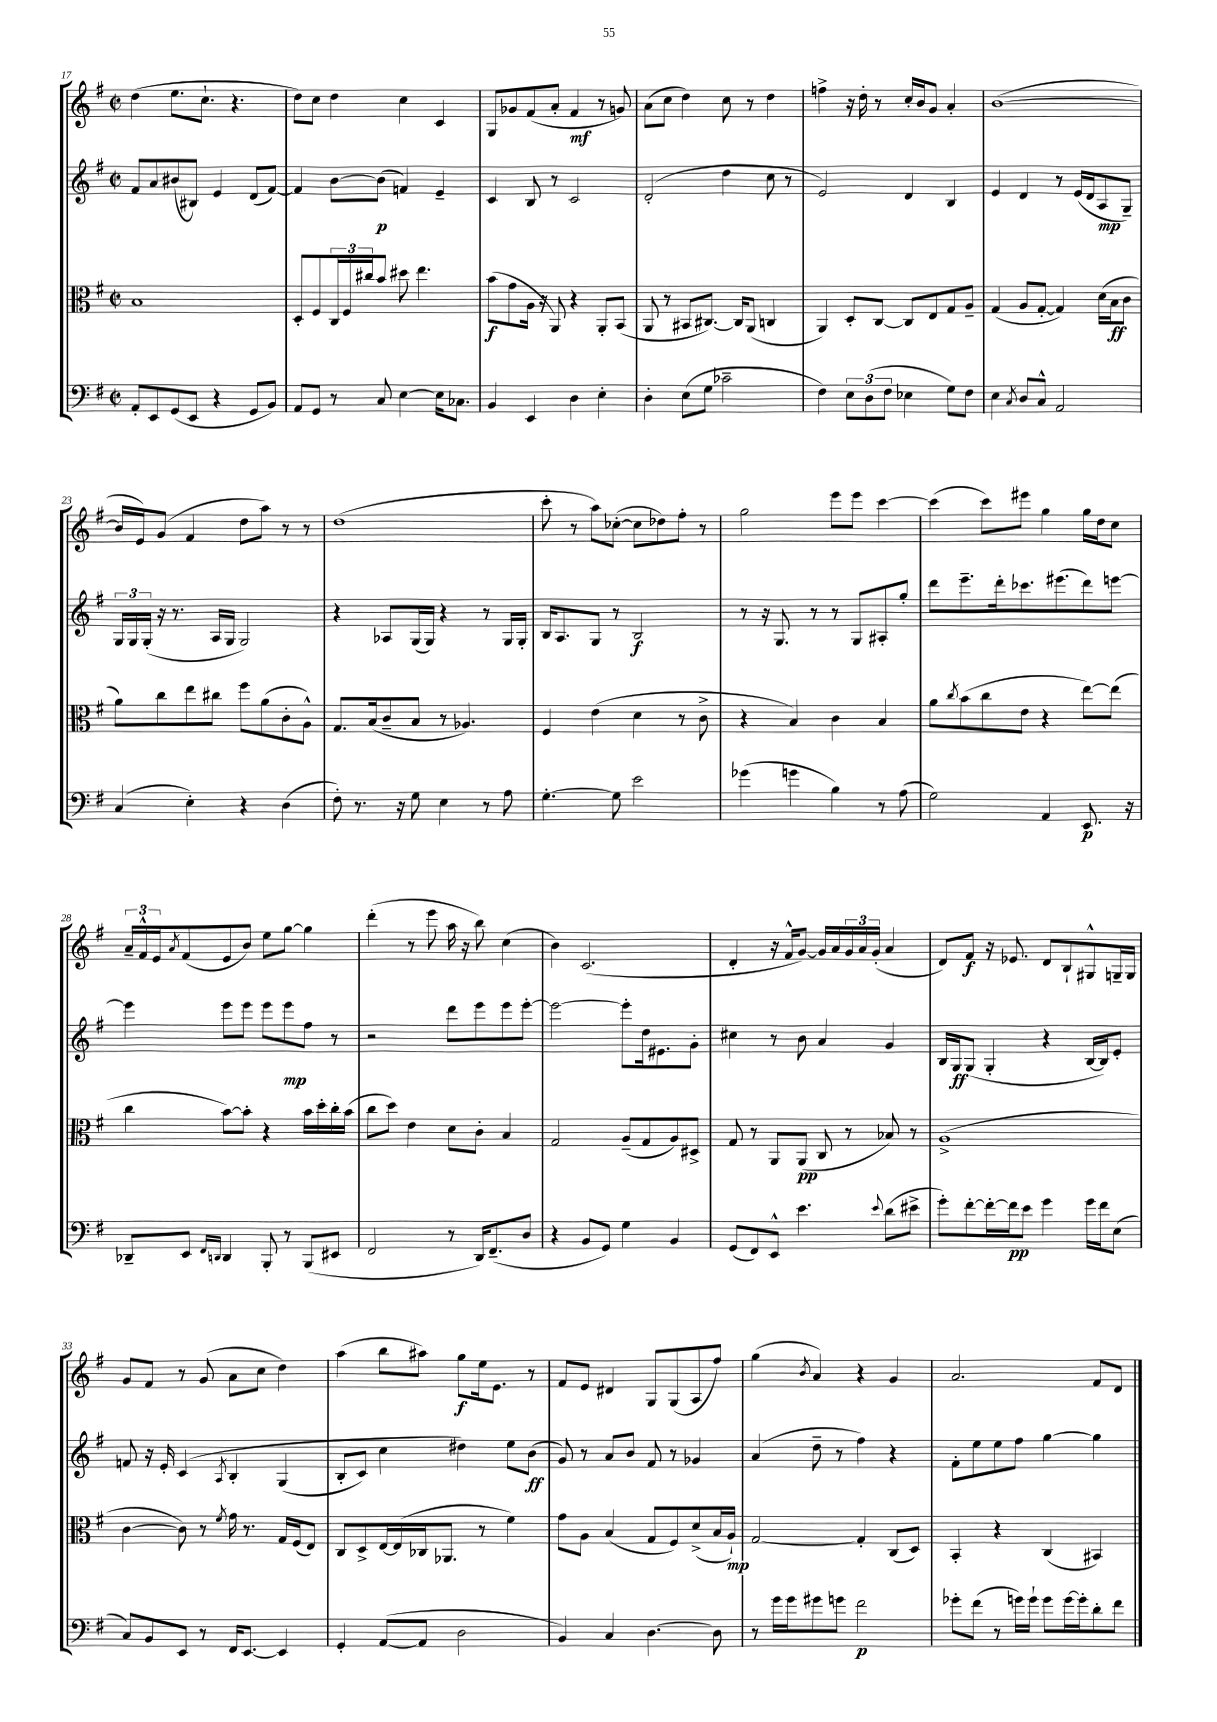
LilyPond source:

<<
\new StaffGroup <<
\new Staff = "s0" {
    \clef treble \key g \major \defaultTimeSignature \time 2/2
    d''4( e''8. c''8.-! r4. |
    d''8) c''8 d''4 c''4 c'4 |
    g8 ges'8 fis'8( a'8-. fis'4\mf r8 g'8) |
    a'8( c''8 d''4) c''8 r8 d''4 |
    f''4-> r16 d''16-. r8 c''16-. b'16 g'8 a'4-. |
    b'1~( |
    b'16 e'16) g'8( fis'4 d''8 a''8) r8 r8 |
    d''1( |
    c'''8-. r8 a''8) ces''8~-.( ces''8 des''8) fis''8-. r8 |
    g''2 e'''8 e'''8 c'''4~ |
    c'''4( c'''8) eis'''8 g''4 g''16 d''16 c''8 |
    \tuplet 3/2 { a'16-- fis'16-^ e'16 } \acciaccatura { a'8 } fis'8( e'8 b'8) e''8 g''8~ g''4 |
    d'''4-.( r8 e'''8 a''16 r16 b''8) c''4( |
    b'4) c'2.( |
    d'4-. r16 fis'16-^ g'8~) g'16 a'16 \tuplet 3/2 { g'16 a'16 g'16-.( } a'4 |
    d'8) fis'8\f r16 ees'8. d'8 b8-! gis8-^ g16-- g16 |
    g'8 fis'8 r8 g'8( a'8 c''8 d''4) |
    a''4( b''8 ais''8) g''8\f e''16 e'8. r8 |
    fis'8 e'8 dis'4 g8 g8( a8 fis''8) |
    g''4( \acciaccatura { b'8 } a'4) r4 g'4 |
    a'2. fis'8 d'8 \bar "|." |
}
\new Staff = "s1" {
    \clef treble \key g \major \defaultTimeSignature \time 2/2
    fis'8 a'8 bis'8( bis8) e'4 d'8( fis'8~) |
    fis'4 b'8~ b'8\p( f'4) e'4-- |
    c'4 b8 r8 c'2 |
    d'2-.( d''4 c''8 r8 |
    e'2) d'4 b4 |
    e'4 d'4 r8 e'16( d'16 a8\mp g8--) |
    \tuplet 3/2 { g16 g16 g16-.( } r16 r8. a16 g16 g2) |
    r4 aes8 g16( g16) r4 r8 g16 g16-. |
    b16 a8. g8 r8 b2\f |
    r8 r16 g8. r8 r8 g8 ais8-. g''8-. |
    d'''8 e'''8.-- d'''16-. ces'''8. eis'''8.( d'''8) e'''8~ |
    e'''4 e'''8 e'''8 e'''8 e'''8\mp fis''8 r8 |
    r2 d'''8 e'''8 e'''8 e'''8~-. |
    e'''2~ e'''8-. d''16 eis'8. g'8-. |
    cis''4 r8 b'8 a'4 g'4 |
    b16 g16\ff g8( g4-. r4 b16~ b16) e'8-. |
    f'8 r16 e'16-. c'4\( \acciaccatura { a8 } b4-. g4( |
    b8-. c'8) c''4 dis''4\) e''8 b'8\ff( |
    g'8) r8 a'8 b'8 fis'8 r8 ges'4 |
    a'4( d''8-- r8 fis''4) r4 |
    fis'8-. e''8 e''8 fis''8 g''4~ g''4 \bar "|." |
}
\new Staff = "s2" {
    \clef alto \key g \major \defaultTimeSignature \time 2/2
    b1 |
    d8-. fis8 \tuplet 3/2 { c16 fis16 cis''16 } b'8 dis''8 e''4. |
    b'8\f( g'8 a16 r16 a,8) r4 a,8-. b,8( |
    a,8 r8 bis,8 cis8.~) cis16 a,8( c4 |
    a,4) d8-. c8~ c8 e8 g8 a8-- |
    g4( a8 g8~-. g4) d'16( b16\ff c'8 |
    a'8) c''8 e''8 cis''8 fis''8 a'8( c'8-. a8-^) |
    g8. b16( c'8-- b8 r8 aes4.) |
    fis4 e'4( d'4 r8 c'8-> |
    r4 b4) c'4 b4 |
    a'8 \acciaccatura { c''8 } b'8( c''8 e'8 r4 e''8~) e''8( |
    c''4 b'8~) b'8-. r4 b'16 d''16-. c''16-. b'16( |
    c''8 d''8) e'4 d'8 c'8-. b4 |
    g2 a8--( g8 a8) dis8-> |
    g8 r8 a,8 a,8\pp( c8 r8 bes8) r8 |
    a1->( |
    c'4~ c'8) r8 \acciaccatura { fis'8 } g'16 r8. g16 fis16( e8) |
    c8 d8-> e16~ e16( ces16 aes,8. r8 fis'4) |
    g'8 a8 b4( g8 fis8) d'8->( b16 a16-!\mp) |
    g2~ g4-. c8( d8) |
    b,4-. r4 c4( bis,4) \bar "|." |
}
\new Staff = "s3" {
    \clef bass \key g \major \defaultTimeSignature \time 2/2
    a,8-. e,8 g,8( e,8 r4 g,8 b,8) |
    a,8 g,8 r8 c8 e4~ e16 ces8. |
    b,4 e,4 d4 e4-. |
    d4-. e8( g8 ces'2-- |
    fis4) \tuplet 3/2 { e8 d8( fis8 } ees4 g8) fis8 |
    e4 \acciaccatura { c8 } d8 c8-^ a,2 |
    c4( e4-.) r4 d4( |
    fis8-.) r8. r16 g8 e4 r8 a8 |
    g4.~-. g8 e'2 |
    ges'4( g'4 b4) r8 a8( |
    g2) a,4 e,8.\p r16 |
    des,8-- e,8 \grace { fis,16 d,16 } d,4 b,,8-. r8 b,,8( eis,8 |
    fis,2 r8 d,16) fis,8.--( d8 |
    r4 b,8 g,8) g4 b,4 |
    g,8( fis,8) e,8-^ e'4. \appoggiatura { e'8 } d'8( eis'8-> |
    g'8-.) fis'8~-. fis'16~-. fis'16\pp e'8 g'4 g'16 fis'16 e8( |
    c8) b,8 e,8 r8 fis,16 e,8.~ e,4 |
    g,4-. a,8~( a,8 d2 |
    b,4) c4 d4.~ d8 |
    r8 g'16 g'16 gis'8 g'8 fis'2\p |
    ges'8-. fis'8( r8 g'16) g'16-! g'8 g'16~ g'16-. d'8-. fis'8 \bar "|." |
}
>>
>>
\layout { \context { \Score currentBarNumber = #17 } }
